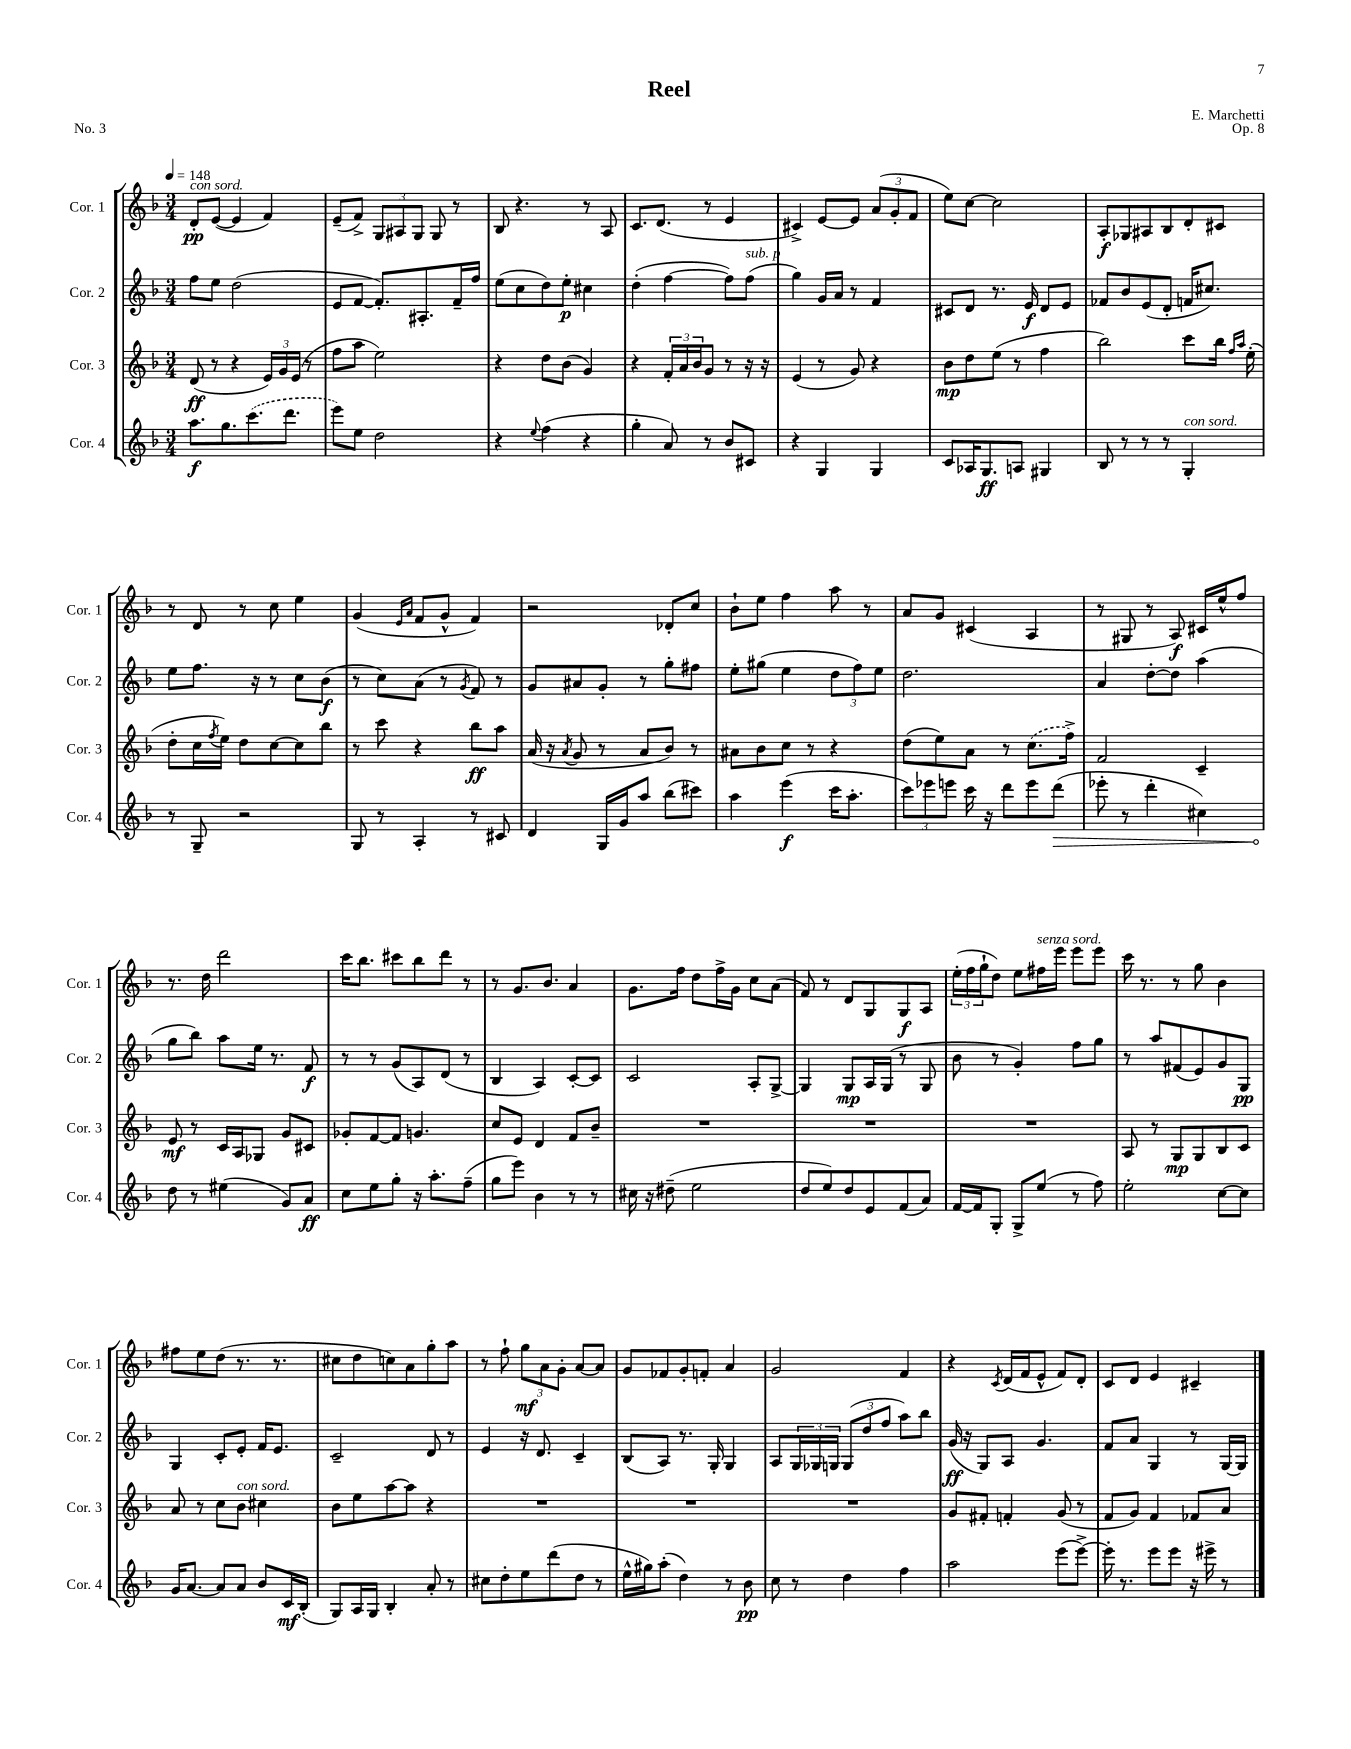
\header { title = "Reel" composer = "E. Marchetti" opus = "Op. 8" piece = "No. 3" }
<<
\new StaffGroup <<
\new Staff = "s0" \with { instrumentName = "Cor. 1" shortInstrumentName = "Cor. 1" } {
    \clef treble \key f \major \numericTimeSignature \time 3/4 \tempo 4 = 148
    d'8-.\pp^\markup { \italic "con sord." } e'8~( e'4 f'4) |
    e'8--( f'8->) \tuplet 3/2 { g8 ais8 g8 } g8 r8 |
    bes8 r4. r8 a8 |
    c'8. d'8.( r8 e'4 |
    cis'4->) e'8~ e'8 \tuplet 3/2 { a'8( g'8-. f'8 } |
    e''8) c''8~ c''2 |
    a8-.\f ges8 ais8 bes8 d'8-. cis'8 |
    r8 d'8 r8 c''8 e''4 |
    g'4( \grace { e'16 a'16 } f'8 g'8-^ f'4) |
    r2 des'8-. c''8 |
    bes'8-! e''8 f''4 a''8 r8 |
    a'8 g'8 cis'4( a4 |
    r8 gis8 r8 a8\f) cis'16 e''16-^ f''8 |
    r8. d''16 d'''2 |
    c'''16 bes''8. cis'''8 bes''8 d'''8 r8 |
    r8 g'8. bes'8. a'4 |
    g'8. f''16 d''8 f''16-> g'16 c''8 a'8( |
    f'8) r8 d'8 g8 g8\f a8 |
    \tuplet 3/2 { e''16-.( f''16 g''16-! } d''8) e''8 fis''16^\markup { \italic "senza sord." } e'''16 e'''8 e'''8 |
    c'''16 r8. r8 g''8 bes'4 |
    fis''8 e''8 d''8( r8. r8. |
    cis''8 d''8 c''8) a'8 g''8-. a''8 |
    r8 f''8-! \tuplet 3/2 { g''8\mf a'8 g'8-. } a'8~ a'8 |
    g'8 fes'8 g'8-. f'8-. a'4 |
    g'2 f'4 |
    r4 \acciaccatura { c'8 } d'16( f'16 e'8-^ f'8) d'8-. |
    c'8 d'8 e'4 cis'4-- \bar "|." |
}
\new Staff = "s1" \with { instrumentName = "Cor. 2" shortInstrumentName = "Cor. 2" } {
    \clef treble \key f \major \numericTimeSignature \time 3/4
    f''8 e''8 d''2( |
    e'8 f'8~ f'8.-.) ais8.-. f'16-- f''16 |
    e''8( c''8 d''8) e''8-.\p cis''4 |
    d''4-.( f''4~ f''8) f''8^\markup { \italic "sub. p" }( |
    g''4) g'16 a'16 r8 f'4 |
    cis'8 d'8 r8. e'16\f d'8 e'8 |
    fes'8 bes'8 e'8( d'8-. f'16 cis''8.) |
    e''8 f''8. r16 r8 c''8 bes'8\f( |
    r8 c''8) a'8( r8 \acciaccatura { g'8 } f'8) r8 |
    g'8 ais'8 g'8-. r8 g''8-. fis''8 |
    e''8-. gis''8( e''4 \tuplet 3/2 { d''8 f''8) e''8 } |
    d''2. |
    a'4 d''8~-. d''8 a''4( |
    g''8 bes''8) a''8 e''16 r8. f'8\f |
    r8 r8 g'8( a8) d'8( r8 |
    bes4 a4) c'8~-. c'8 |
    c'2 a8-. g8~-> |
    g4 g8\mp a16 g16( r8 g8 |
    bes'8 r8 g'4-.) f''8 g''8 |
    r8 a''8 fis'8( e'8) g'8 g8\pp |
    g4 c'8-. e'8-. f'16 e'8. |
    c'2-- d'8 r8 |
    e'4 r16 d'8. c'4-- |
    bes8( a8) r8. g16-. g4 |
    a8 \tuplet 3/2 { g16 ges16 g16 } \tuplet 3/2 { g8( d''8 f''8 } a''8) bes''8 |
    g'16\ff( r16 g8) a8 g'4. |
    f'8 a'8 g4 r8 g16~ g16 \bar "|." |
}
\new Staff = "s2" \with { instrumentName = "Cor. 3" shortInstrumentName = "Cor. 3" } {
    \clef treble \key f \major \numericTimeSignature \time 3/4
    d'8\ff( r8 r4 \tuplet 3/2 { e'16) g'16 e'16( } r8 |
    f''8 a''8 e''2) |
    r4 d''8 bes'8( g'4) |
    r4 \tuplet 3/2 { f'16-. a'16 bes'16 } g'8 r8 r16 r16 |
    e'4( r8 g'8) r4 |
    bes'8\mp d''8 e''8( r8 f''4 |
    bes''2) c'''8 bes''16 \grace { f''16 a''16 } e''16-.( |
    d''8-. c''16 \acciaccatura { f''8 } e''16) d''8 c''8~ c''8 bes''8 |
    r8 c'''8 r4 bes''8\ff a''8 |
    a'16( r16 \acciaccatura { a'8 } g'8 r8 a'8 bes'8) r8 |
    ais'8 bes'8 c''8 r8 r4 |
    d''8( e''8) a'8 r8 \once \slurDashed c''8.( f''16->) |
    f'2 c'4-- |
    e'8\mf r8 c'16 a16 ges8 g'8 cis'8 |
    ges'8-. f'8~ f'8 g'4. |
    c''8 e'8 d'4 f'8 bes'8-- |
    R2. |
    R2. |
    R2. |
    a8 r8 g8\mp g8 bes8 c'8 |
    a'8 r8 c''8 bes'8^\markup { \italic "con sord." } cis''4 |
    bes'8 e''8 a''8~ a''8 r4 |
    R2. |
    R2. |
    R2. |
    g'8 fis'8-. f'4-. g'8( r8 |
    f'8 g'8) f'4 fes'8 a'8 \bar "|." |
}
\new Staff = "s3" \with { instrumentName = "Cor. 4" shortInstrumentName = "Cor. 4" } {
    \clef treble \key f \major \numericTimeSignature \time 3/4
    a''8.\f g''8. \once \slurDashed c'''8.( d'''8. |
    e'''8) e''8 d''2 |
    r4 \appoggiatura { e''8 } f''4( r4 |
    g''4-. a'8) r8 bes'8 cis'8 |
    r4 g4 g4 |
    c'8 aes16 g8.\ff a8 gis4 |
    bes8 r8 r8 r8 g4-.^\markup { \italic "con sord." } |
    r8 g8-- r2 |
    g8 r8 a4-. r8 cis'8 |
    d'4 g16 g'16 a''8 bes''8( cis'''8) |
    a''4 e'''4\f( c'''16 a''8.-. |
    \tuplet 3/2 { c'''8) ees'''8 e'''8 } c'''16 r16 d'''8 e'''8 \once \override Hairpin.circled-tip = ##t d'''8\>( |
    ees'''8-. r8 d'''4-. cis''4) |
    d''8\! r8 eis''4( g'8) a'8\ff |
    c''8 e''8 g''8-. r16 a''8.-. f''8--( |
    g''8 e'''8) bes'4 r8 r8 |
    cis''16 r16 dis''8--( e''2 |
    d''8 e''8) d''8 e'8 f'8( a'8) |
    f'16~ f'16 g8-. g8-> e''8( r8 f''8) |
    e''2-. c''8~ c''8 |
    g'16 a'8.~ a'8 a'8 bes'8 c'16\mf bes16-.( |
    g8) a16 g16 bes4-. a'8-. r8 |
    cis''8 d''8-. e''8 d'''8( d''8 r8 |
    e''16-^ gis''16) a''8-.( d''4) r8 bes'8\pp |
    c''8 r8 d''4 f''4 |
    a''2 e'''8( e'''8~->) |
    e'''16-. r8. e'''8 e'''8 r16 eis'''16-> r8 \bar "|." |
}
>>
>>
\layout { \context { \Score \remove "Bar_number_engraver" } }
